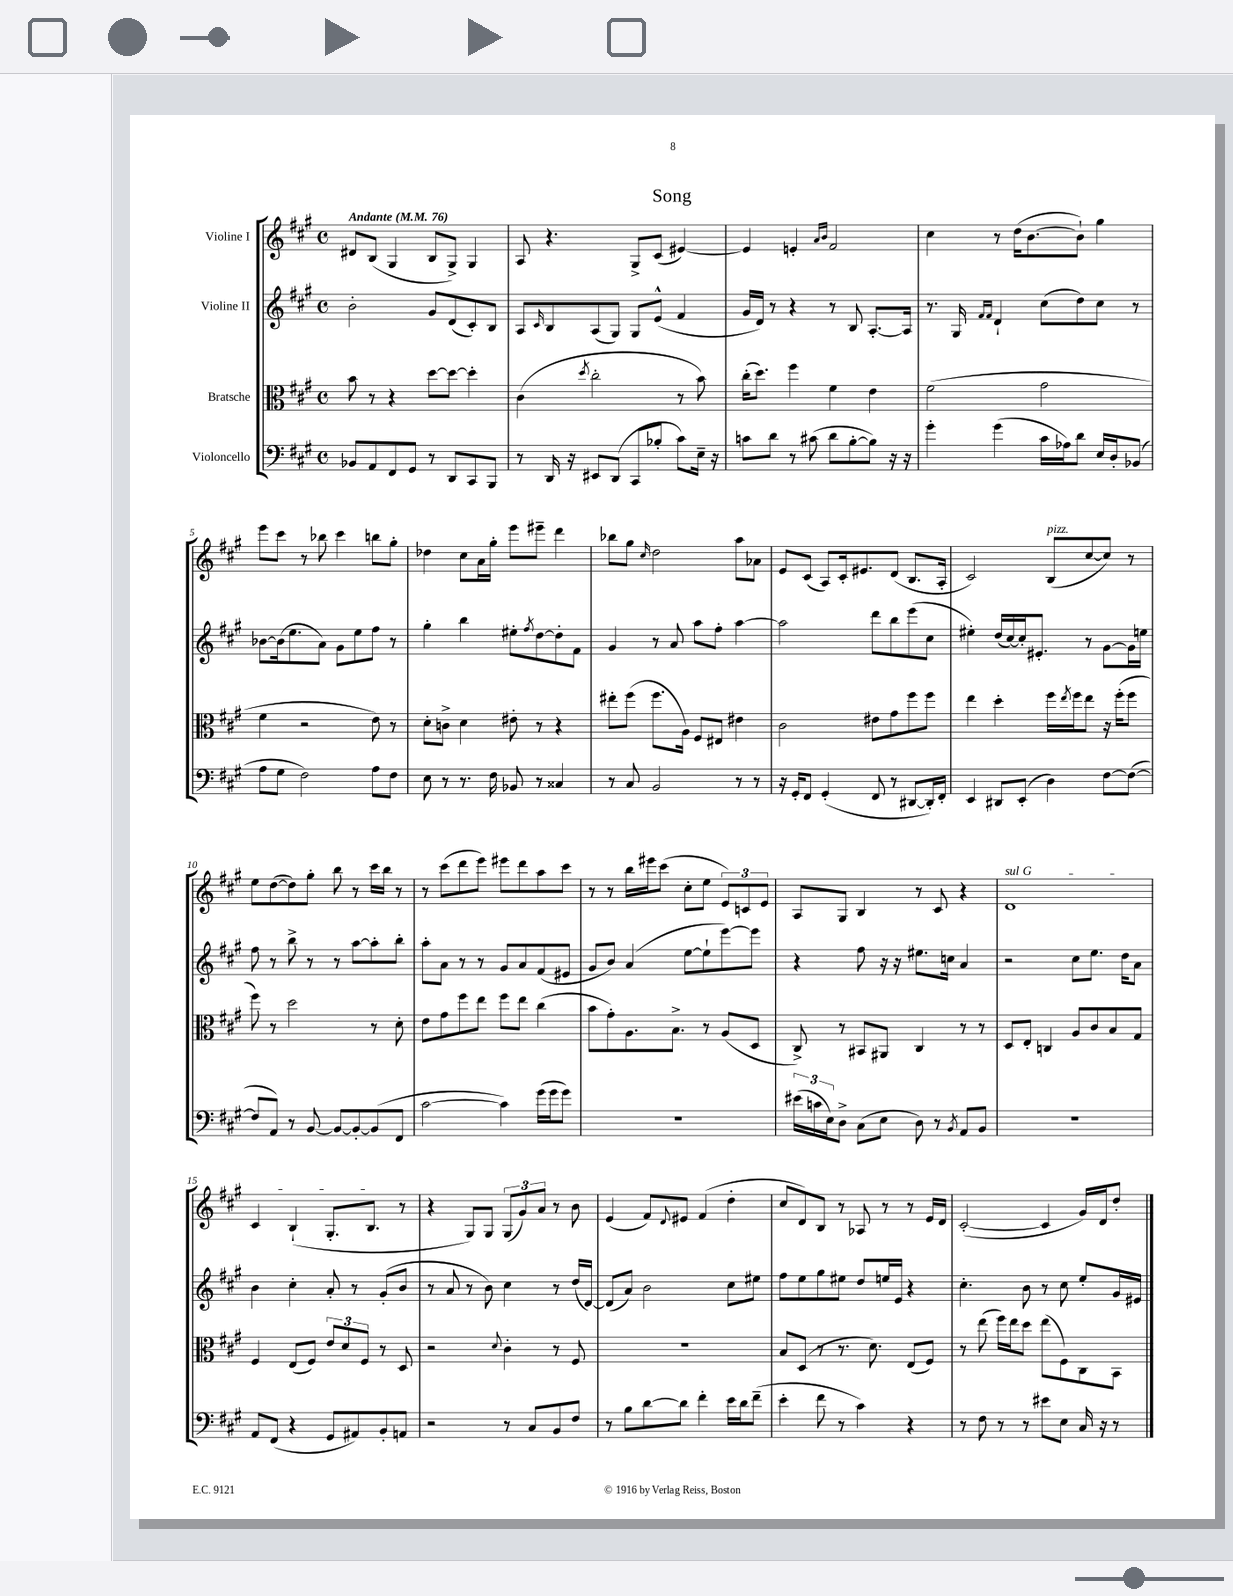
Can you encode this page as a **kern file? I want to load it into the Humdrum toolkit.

**kern	**kern	**kern	**kern
*staff4	*staff3	*staff2	*staff1
*clefF4	*clefC3	*clefG2	*clefG2
*k[f#c#g#]	*k[f#c#g#]	*k[f#c#g#]	*k[f#c#g#]
*M4/4	*M4/4	*M4/4	*M4/4
*met(c)	*met(c)	*met(c)	*met(c)
*MM76	*MM76	*MM76	*MM76
8BB-/L	8b\	2b'\	8d#/L
8AA/	8r	.	(8B/J
8FF#/	4r	.	4G#/
8GG#/J	.	.	.
8r	[8dd\L	8g#/L	8B/L
8DD/L	8dd\_J	(8d/	8G#^/J)
8CC#/	4dd'\]	8c#'/)	4G#/
8BBB/J	.	8B/J	.
=	=	=	=
8r	(4c#\	8A/L	8A/
.	.	16qqc#/	.
16DD/	.	8B/	4.r
16r	.	.	.
.	8qdd/	.	.
8EE#/L	2cc#'\	(8A/	.
(8DD/J	.	8G#/J)	.
8CC#/L	.	8G#/L	8G#^/L
8B-'/J	.	(8e^^/J	(8c#/J
8c#\L)	8r	4f#/	[4e#/)
16E~\Jk	8b\)	.	.
16r	.	.	.
=	=	=	=
8c\L	(16cc#'\LK	16g#/LL	4e#/]
.	8.dd\J)	16d/JJ)	.
8d\J	.	8r	.
8r	4ff#\	4r	4e'/
(8c#\	.	.	.
.	.	.	16qqa/LL
.	.	.	16qqb/JJ
8d\L	4f#\	8r	2f#/
[8B'\	.	8B/	.
8B\]J)	4e\	[8.A'/L	.
16r	.	.	.
16r	.	16A/]Jk	.
=	=	=	=
4g#'\	(2f#\	8.r	4cc#\
.	.	16G#/	.
.	.	16qqf#/LL	.
.	.	16qqf#/JJ	.
(4g#\	.	4d`/	8r
.	.	.	(16dd\LK
.	.	.	[8.b\
16c#\LL	2g#\	(8cc#\L	.
16A-\J)	.	.	.
8d\J	.	8dd\)	8b`\]J)
16E/LL	.	8cc#\J	4gg#\
16D'/J	.	.	.
(8BB-/J	.	8r	.
=	=	=	=
8A\L	4f#\	[8b-\L	8eee\L
8G#\J	.	(16b-\]k	8ccc#\J
.	.	8.ee\	.
2F#\)	2r	.	8r
.	.	8a\J)	8bb-\
.	.	8g#\L	4ccc#\
.	.	8ee\	.
8A\L	8e\)	8ff#\J	8bb\L
8F#\J	8r	8r	8gg#'\J
=	=	=	=
8E\	8d'\L	4gg#'\	4dd-\
8r	8c^\J	.	.
8.r	4d\	4bb\	8cc#\L
.	.	.	16a\L
16F#\	.	.	16gg#'\JJ
8BB-/	8e#'\	8ee#'\L	8eee\L
.	.	8qff#/	.
8r	8r	[8dd\	8eee#~\J
4C##/	4r	8dd'\]	4ddd\
.	.	8f#\J	.
=	=	=	=
8r	8ee#'\L	4g#/	8bb-\L
8C#/	(8ff#\J	.	8gg#\J
.	.	.	16qqcc#/
2BB/	8.ff#\L	8r	2dd\
.	.	8a/	.
.	16A\Jk)	.	.
.	8F#/L	8aa\L	.
.	8E#/J	8ff#'\J	.
8r	4e#\	[4aa\	8aa\L
8r	.	.	8a-\J
=	=	=	=
16r	2c#\	2aa\]	8e/L
16GG#'/LK	.	.	.
8FF#/J	.	.	(8c#/J
(4GG#'/	.	.	8A/L)
.	.	.	16c#'/k
.	.	.	8.e#/
8FF#/	8e#\L	8ddd\L	.
8r	8g#\	8bb\	(8d/J
[8DD#/L	8ff#\	(8eee\	8.B/L
16DD#'/]L)	8ff#\J	8cc#\J	.
16FF#'/JJ	.	.	16A'/Jk
=	=	=	=
4EE/	4ee\	4ee#'\)	2c#/)
8DD#/L	4dd'\	(16dd/LL	.
.	.	[16cc#/)	.
(8EE'/J	.	16cc#'/]J	.
.	.	8.e#'/J	.
4D\)	16ff#\LL	.	(8B/L
.	8qee/	.	.
.	16ff#\J	.	.
.	8ee\J	8r	[8cc#/
[8F#\L	16r	[8g#\L	8cc#/]J)
.	(16ff#'\LK	.	.
(8F#\_J	8ff#\J	16g#\]L	8r
.	.	16ee\JJ	.
=	=	=	=
8F#/]L	8ff#\)	8ff#\	8ee\L
8AA/J)	8r	8r	([8dd\
8r	2dd\	8bb^\	8dd\])
[8BB/	.	8r	8gg#'\J
8BB/_L	.	8r	8bb\
8BB'/_	.	[8aa\L	8r
(8BB/]	8r	8aa'\]	16ccc#\LL
.	.	.	16bb\JJ
8FF#/J	8d'\	8bb'\J	8r
=	=	=	=
[2c#\	8e\L	8aa'\L	8r
.	8g#\	8a\J	(8ccc#\L
.	8ff#\	8r	8ddd\
.	8ee\J	8r	8eee\J)
4c#\])	8ff#\L	8g#/L	8eee#\L
.	8ee\J	8a/	8ddd\
(16g#\LL	(4cc#\	(8f#/	8aa\
16g#\J	.	.	.
8g#\J)	.	8e#/J	8ccc#\J
=	=	=	=
1r	8b\L	8g#/L	8r
.	8g#'\)	8b/J)	8r
.	8.A\	(4a/	16bb\LL
.	.	.	16eee#\J
.	.	.	(8ccc#\J
.	8.B^\J	.	.
.	.	[8ee\L	8cc#'\L
.	8r	8ee`\]	8ee\J
.	(8A/L	[8eee\)	12e/L)
.	.	.	12c/
.	8D/J	8eee\]J	.
.	.	.	12e/J
=	=	=	=
(24e#\LL	8C#^/)	4r	8A/L
24c\	.	.	.
24E\J)	.	.	.
8D^\J	8r	.	8G#/J
(8C#\L	8BB#/L	8ff#\	4B/
8E\J	8AA#/J	16r	.
.	.	16r	.
8D\)	4C#/	8.ee#\L	8r
8r	.	.	8c#/
.	.	16cc\Jk	.
8qBB/	.	.	.
8AA/L	8r	4a/	4r
8BB/J	8r	.	.
=	=	=	=
1r	8D/L	2r	1d
.	8E'/J	.	.
.	4C/	.	.
.	8A/L	8cc#\L	.
.	8c#/	8.ee\J	.
.	8B/	.	.
.	.	16dd\LK	.
.	8G#/J	8a\J	.
=	=	=	=
8AA/L	4F#/	4b\	4c#/
(8FF#/J	.	.	.
4r	(8E/L	4cc#'\	(4B`/
.	8F#/J)	.	.
8GG#/L	12e/L	8a'/	8.G#'/L
.	12d/	.	.
8AA#/)	.	8r	.
.	12F#/J	.	.
.	.	.	8.B/J
8BB'/	8r	(8g#'/L	.
8AA/J	8D/	8b/J	8r
=	=	=	=
2r	2r	8r	4r
.	.	8a/	.
.	.	8r	8G#/L)
.	.	8b\)	8G#/J
.	8qqd/	.	.
8r	4c#'\	4cc#\	(12G#/L
.	.	.	12g#/)
8C#/L	.	.	.
.	.	.	12a/J
8BB/	8r	8r	8r
8F#/J	8F#/	(16dd/LL	8b\
.	.	[16d/JJ)	.
=	=	=	=
8r	1r	(8d/]L	(4e/
8B\L	.	8a/J)	.
[8d\	.	2b\	8f#/L)
.	.	.	8qqd/
8d\]J	.	.	8e#/J
4f#'\	.	.	(4f#/
16e\LL	.	8cc#\L	4dd'\
16d\J	.	.	.
(8f#~\J	.	8ee#\J	.
=	=	=	=
4e'\	8B/L	8ff#\L	8cc#/L
.	(8D/J	8ee\	8d/)
8f#\	8r	8gg#\	8B/J
8r	8.r	8ee#\J	8r
4c#\)	.	8dd/L	8A-/
.	8.d\)	.	.
.	.	16ee/L	8r
.	.	16e/JJ	.
4r	(8E/L	4r	8r
.	8F#/J)	.	16e/LL
.	.	.	16d/JJ
=	=	=	=
8r	8r	4.cc#'\	([2c#'/
8F#\	(8ee\	.	.
8r	16ff#\LL)	.	.
.	16ee\J	.	.
8r	8dd\J	8b\	.
8e#\L	(8ee\L	8r	4c#/]
8E\J	8F#\)	8cc#\	.
16C#/	8C#\	8ee'/L	16g#/LL)
16r	.	.	16d/J
8r	8BB\J	16g#/L	8dd'/J
.	.	16e#/JJ	.
==	==	==	==
*-	*-	*-	*-
